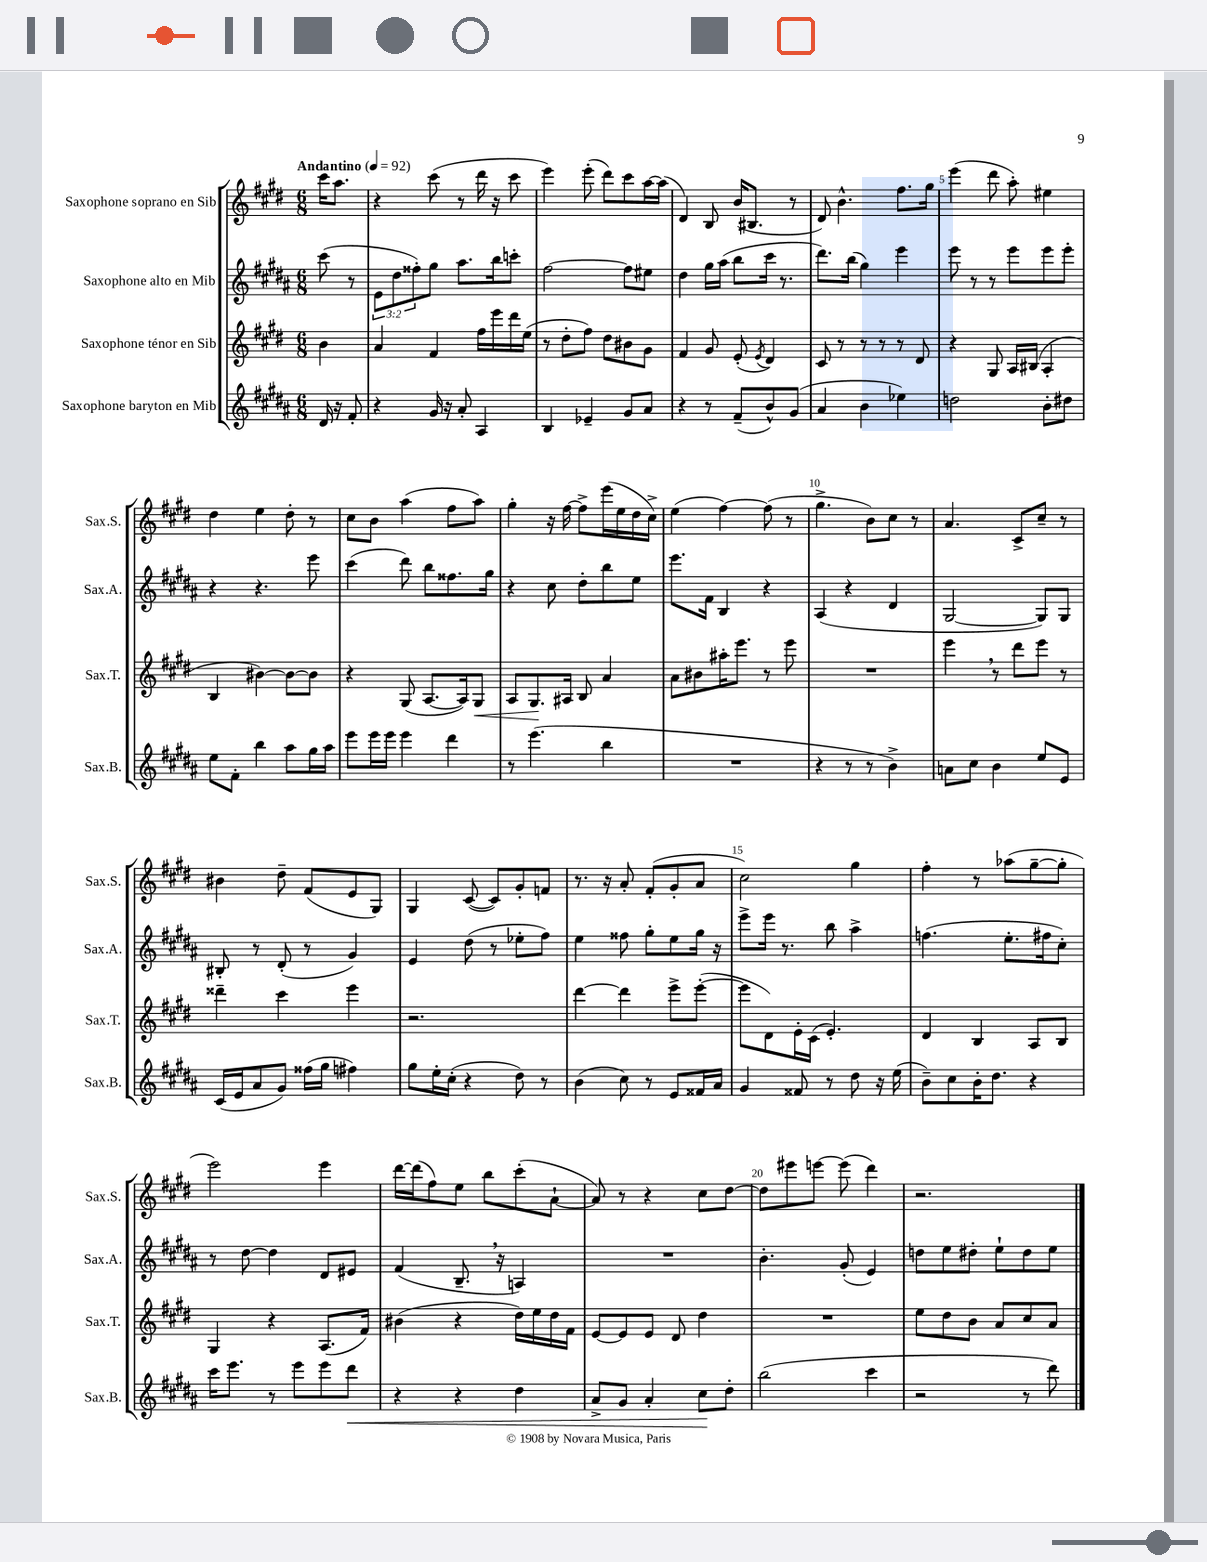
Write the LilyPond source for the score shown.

<<
\new StaffGroup <<
\new Staff = "s0" \with { instrumentName = "Saxophone soprano en Sib" shortInstrumentName = "Sax.S." } {
    \clef treble \key e \major \numericTimeSignature \time 6/8 \partial 4 \tempo "Andantino" 4 = 92
    cis'''16 a''8. |
    r4 cis'''8( r8 dis'''16 r16 cis'''8 |
    e'''4) e'''8-.( dis'''8) cis'''8 a''16~ a''16( |
    dis'4) b8 b'16( bis8. r8 |
    dis'8) b'4.-^ fis''8. gis''16 |
    e'''4( dis'''8 a''8-.) eis''4 |
    dis''4 e''4 dis''8-. r8 |
    cis''8 b'8 a''4( fis''8 a''8) |
    gis''4-. r16 fis''16~ fis''8-> e'''16( e''16 dis''16 cis''16->) |
    e''4( fis''4~) fis''8( r8 |
    gis''4.-> b'8) cis''8 r8 |
    a'4. cis'8-> cis''8-- r8 |
    bis'4 dis''8-- fis'8( e'8 gis8) |
    gis4 cis'8~( cis'8) gis'8-. f'8 |
    r8. r16 a'8-. fis'8-.( gis'8-. a'8 |
    cis''2) gis''4 |
    fis''4-. r8 aes''8( gis''8~-- gis''8-. |
    e'''2) e'''4 |
    dis'''16~ dis'''16( fis''8) e''8 b''8 cis'''8-.( a'8~-! |
    a'8) r8 r4 cis''8 dis''8~ |
    dis''8 eis'''8 e'''8~ e'''8( dis'''4) |
    r2. \bar "|." |
}
\new Staff = "s1" \with { instrumentName = "Saxophone alto en Mib" shortInstrumentName = "Sax.A." } {
    \clef treble \key b \major \numericTimeSignature \time 6/8 \override Staff.TupletNumber.text = #tuplet-number::calc-fraction-text \partial 4
    cis'''8( r8 |
    \tuplet 3/2 { e'8 dis''8 fisis''8-.) } gis''8 ais''8. b''16 c'''8-. |
    fis''2~ fis''8 eis''8 |
    dis''4 gis''16 ais''16( b''8 cis'''16 r8. |
    dis'''8.) b''16( gis''4) e'''4 |
    e'''8 r8 r8 e'''8 e'''8 e'''8-. |
    r4 r4. e'''8 |
    cis'''4( dis'''8) b''8 fisis''8. gis''16 |
    r4 cis''8 dis''8-. b''8 e''8 |
    e'''8. fis'16 b4 r4 |
    ais4( r4 dis'4 |
    gis2~ gis8) gis8 |
    bis8-. r8 dis'8-.( r8 gis'4) |
    e'4 dis''8( r8 ees''8-. fis''8) |
    e''4 fisis''8 gis''8-. e''8 gis''16 r16 |
    e'''8-> e'''16 r8. b''8 ais''4-> |
    f''4.( e''8.-. fis''16 cis''8-.) |
    r8 dis''8~ dis''4 dis'8 eis'8 |
    fis'4( b8.-- \breathe r16 a4) |
    R2. |
    b'4.-. gis'8-.( e'4) |
    d''8 e''8 dis''8-. e''8-! dis''8 e''8 \bar "|." |
}
\new Staff = "s2" \with { instrumentName = "Saxophone ténor en Sib" shortInstrumentName = "Sax.T." } {
    \clef treble \key e \major \numericTimeSignature \time 6/8 \partial 4
    b'4 |
    a'4 fis'4 fis''16 e'''16 dis'''16 e''16( |
    r8 dis''8-. fis''8) dis''8 bis'8 gis'8 |
    fis'4 gis'8 e'8-.( \acciaccatura { e'8 } dis'4) |
    cis'8 r8 r8 r8 r8 dis'8 |
    r4 gis8 a16 bis16( a4-. |
    b4 bis'4~) bis'8~ bis'8 |
    r4 gis8( a8.~ a16) gis8\< |
    a8 gis8.\! ais16 b8 a'4 |
    a'8 bis'8 ais''16-. e'''8. r8 e'''8 |
    R2. |
    e'''4 \breathe r8 dis'''8 e'''8 r8 |
    disis'''4-- cis'''4 e'''4 |
    r2. |
    dis'''4~ dis'''4 e'''8-> e'''8~-.( |
    e'''8 dis'8) e'16-. cis'16( e'4.-.) |
    dis'4 b4 a8 b8 |
    gis4 r4 a8.( fis'16) |
    bis'4( r4 dis''16) e''16 dis''16 fis'16 |
    e'8~ e'8 e'8 dis'8 dis''4 |
    R2. |
    e''8 dis''8 b'8 a'8 cis''8 a'8 \bar "|." |
}
\new Staff = "s3" \with { instrumentName = "Saxophone baryton en Mib" shortInstrumentName = "Sax.B." } {
    \clef treble \key b \major \numericTimeSignature \time 6/8 \partial 4
    dis'16 r16 fis'8-. |
    r4 gis'16 r16 ais'8-. ais4 |
    b4 ees'4-- gis'8 ais'8 |
    r4 r8 fis'8--( b'8-^) gis'8( |
    ais'4 b'4 ees''4) |
    d''2 b'8-. dis''8 |
    e''8 fis'8-. b''4 ais''8 gis''16 ais''16 |
    e'''8 e'''16 e'''16 e'''4 dis'''4 |
    r8 e'''4.( b''4 |
    R2. |
    r4 r8 r8 b'4->) |
    a'8 cis''8 b'4 e''8 e'8 |
    cis'16( e'16 ais'8 gis'8) fisis''16( gis''16 fis''4) |
    gis''8 e''16-. cis''16-.( r4 dis''8) r8 |
    b'4( cis''8) r8 e'8 fisis'16 ais'16 |
    gis'4 fisis'8 r8 dis''8 r16 e''16( |
    b'8--) cis''8 b'16-. dis''8. r4 |
    cis'''16 e'''8. r8 e'''8 e'''8 dis'''8\< |
    r4 r4 dis''4 |
    ais'8-> gis'8 ais'4-. cis''8\! dis''8-. |
    b''2( cis'''4 |
    r2 r8 dis'''8) \bar "|." |
}
>>
>>
\layout { \context { \Score \override BarNumber.break-visibility = ##(#f #t #t) barNumberVisibility = #(every-nth-bar-number-visible 5) } }
